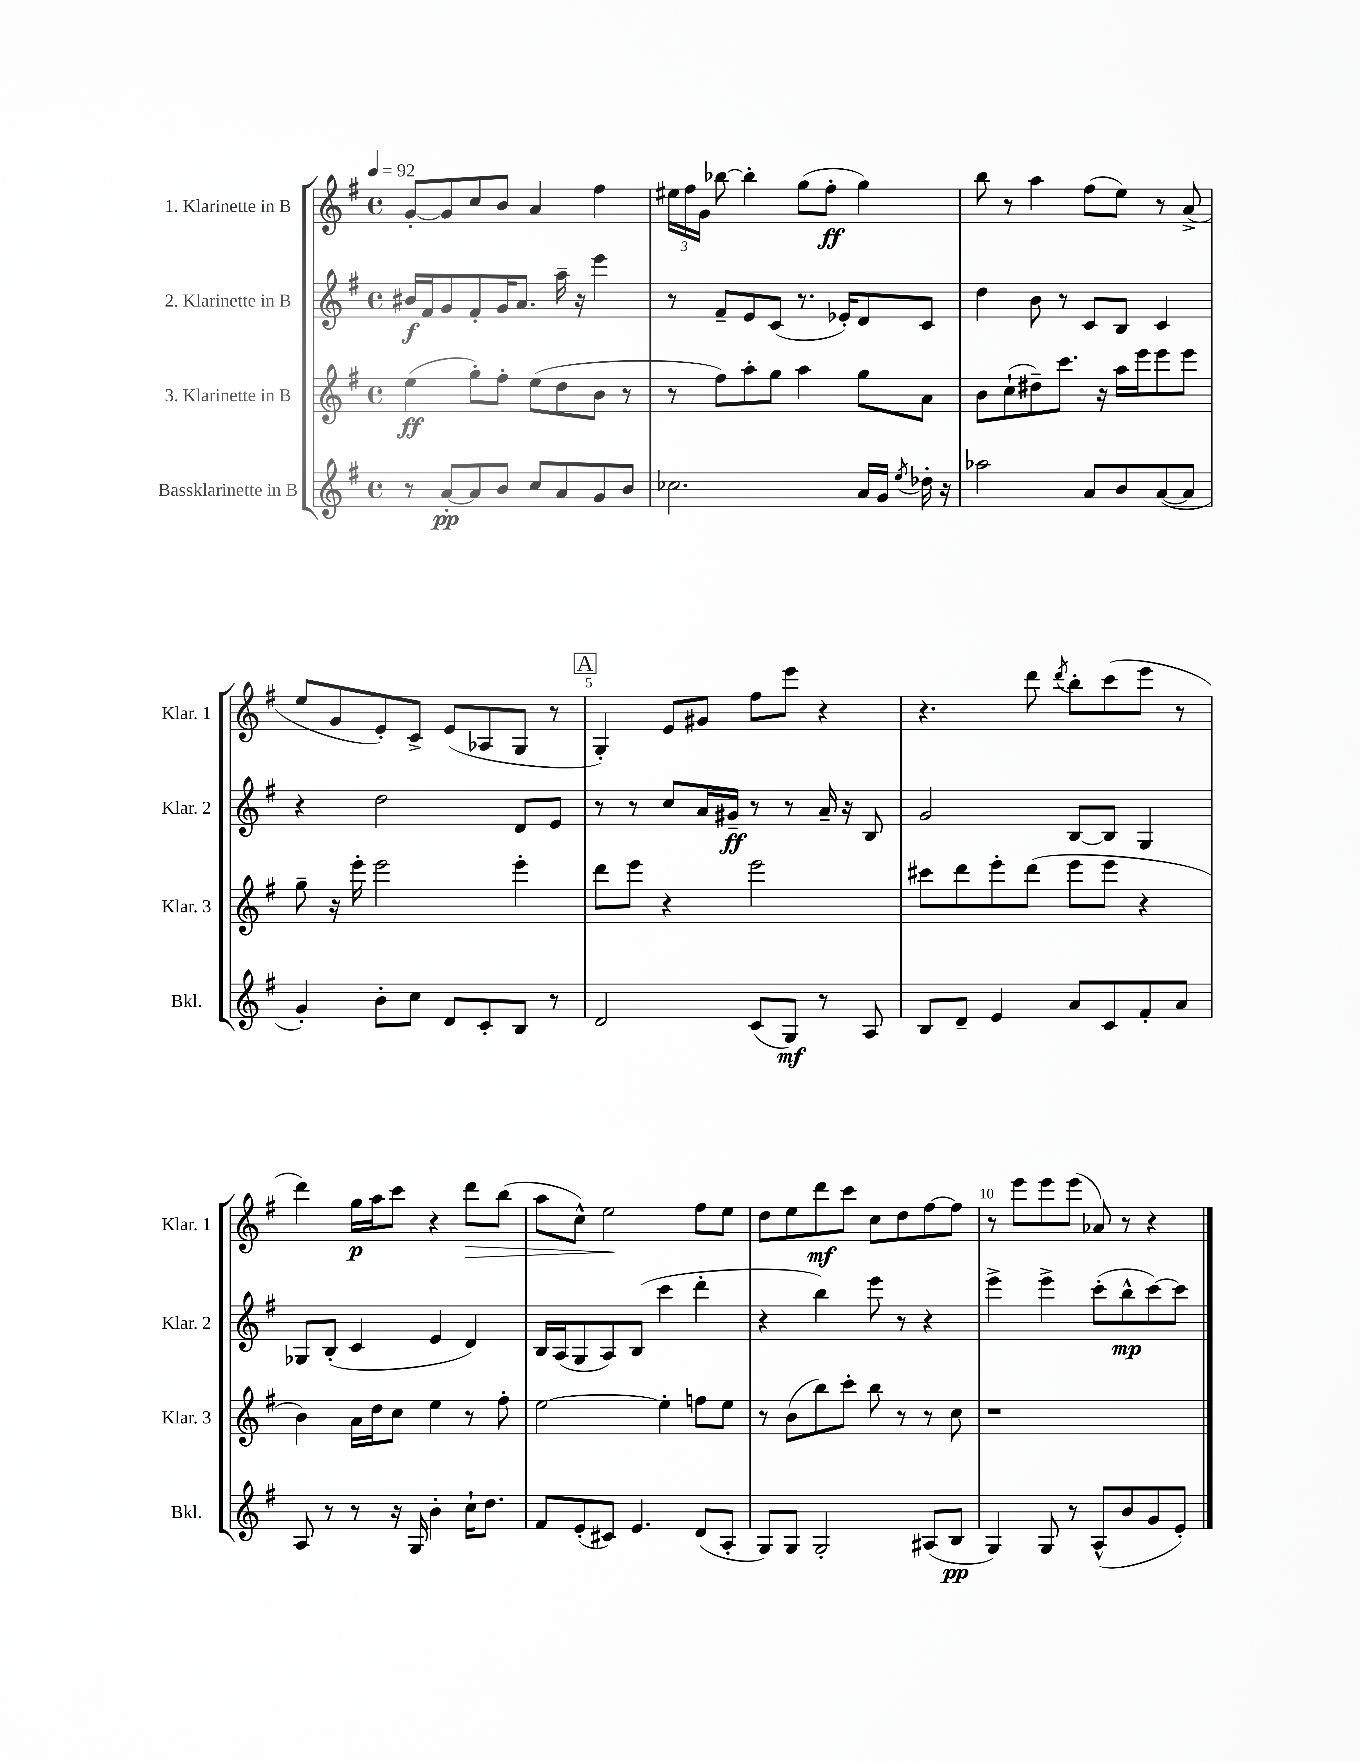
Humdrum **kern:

**kern	**dynam	**kern	**dynam	**kern	**dynam	**kern	**dynam
*part4	*part4	*part3	*part3	*part2	*part2	*part1	*part1
*staff4	*staff4	*staff3	*staff3	*staff2	*staff2	*staff1	*staff1
*I"Bassklarinette in B	*	*I"3. Klarinette in B	*	*I"2. Klarinette in B	*	*I"1. Klarinette in B	*
*I'Bkl.	*	*I'Klar. 3	*	*I'Klar. 2	*	*I'Klar. 1	*
*clefG2	*	*clefG2	*	*clefG2	*	*clefG2	*
*k[f#]	*	*k[f#]	*	*k[f#]	*	*k[f#]	*
*M4/4	*	*M4/4	*	*M4/4	*	*M4/4	*
*met(c)	*	*met(c)	*	*met(c)	*	*met(c)	*
*MM92	*	*MM92	*	*MM92	*	*MM92	*
=1	=1	=1	=1	=1	=1	=1	=1
8r	.	(4ee\	ff	16b#X/LL	f	[8g'/L	.
.	.	.	.	16f#/J	.	.	.
[8a'/L	pp	.	.	8g/	.	8g/]	.
8a/]	.	8gg'\L)	.	8f#'/	.	8cc/	.
8b/J	.	8ff#'\J	.	16g/K	.	8b/J	.
.	.	.	.	8.a/J	.	.	.
8cc/L	.	(8ee\L	.	.	.	4a/	.
8a/	.	8dd\	.	16aa~\	.	.	.
.	.	.	.	16r	.	.	.
8g/	.	8b\J	.	4eee\	.	4ff#\	.
8b/J	.	8r	.	.	.	.	.
=2	=2	=2	=2	=2	=2	=2	=2
2.cc-X\	.	8r	.	8r	.	24ee#X\LL	.
.	.	.	.	.	.	24ff#\	.
.	.	.	.	.	.	24g\JJ	.
.	.	8ff#\L)	.	8f#~/L	.	[8bb-X\	.
.	.	8aa'\	.	8e/	.	4bb-'\]	.
.	.	8gg\J	.	(8c/J	.	.	.
.	.	4aa\	.	8.r	.	(8gg\L	.
.	.	.	.	.	.	8ff#'\J	ff
.	.	.	.	16e-X'/KL)	.	.	.
16a/LL	.	8gg\L	.	8d/	.	4gg\)	.
16g/JJ	.	.	.	.	.	.	.
8qee/	.	.	.	.	.	.	.
16dd-X'\	.	8a\J	.	8c/J	.	.	.
16r	.	.	.	.	.	.	.
=3	=3	=3	=3	=3	=3	=3	=3
2aa-X\	.	8b\L	.	4dd\	.	8bb\	.
.	.	(8cc`\	.	.	.	8r	.
.	.	8dd#X~\)	.	8b\	.	4aa\	.
.	.	8.ccc\J	.	8r	.	.	.
8a/L	.	.	.	8c/L	.	(8ff#\L	.
.	.	16r	.	.	.	.	.
8b/	.	16aa\LL	.	8B/J	.	8ee\J)	.
.	.	16eee\J	.	.	.	.	.
([8a/	.	8eee\	.	4c/	.	8r	.
8a/J]	.	8eee\J	.	.	.	(8a^/	.
!!LO:LB:g=z
=4	=4	=4	=4	=4	=4	=4	=4
4g'/)	.	8gg~\	.	4r	.	8ee/L	.
.	.	16r	.	.	.	8g/	.
.	.	16eee'\	.	.	.	.	.
8b'\L	.	2eee\	.	2dd\	.	8e'/)	.
8cc\J	.	.	.	.	.	8c^/J	.
8d/L	.	.	.	.	.	(8e/L	.
8c'/	.	.	.	.	.	8A-X/	.
8B/J	.	4eee'\	.	8d/L	.	8G/J	.
8r	.	.	.	8e/J	.	8r	.
!!LO:REH:place=s1:t=A
=5	=5	=5	=5	=5	=5	=5	=5
2d/	.	8ddd\L	.	8r	.	4G'/)	.
.	.	8eee\J	.	8r	.	.	.
.	.	4r	.	8cc/L	.	8e/L	.
.	.	.	.	16a/L	.	8g#X/J	.
.	.	.	.	16g#X~/JJ	ff	.	.
(8c/L	.	2eee\	.	8r	.	8ff#\L	.
8G/J)	mf	.	.	8r	.	8eee\J	.
8r	.	.	.	16a~/	.	4r	.
.	.	.	.	16r	.	.	.
8A/	.	.	.	8B/	.	.	.
=6	=6	=6	=6	=6	=6	=6	=6
8B/L	.	8ccc#X\L	.	2g/	.	4.r	.
8d~/J	.	8ddd\	.	.	.	.	.
4e/	.	8eee'\	.	.	.	.	.
.	.	(8ddd\J	.	.	.	8ddd\	.
.	.	.	.	.	.	8qddd/	.
8a/L	.	8eee\L	.	[8B/L	.	8bb'\L	.
8c/	.	8eee\J	.	8B/J]	.	(8ccc\	.
8f#'/	.	4r	.	4G/	.	8eee\J	.
8a/J	.	.	.	.	.	8r	.
!!LO:LB:g=z
=7	=7	=7	=7	=7	=7	=7	=7
8A/	.	4b\)	.	8G-X/L	.	4ddd\)	.
8r	.	.	.	(8B'/J	.	.	.
8r	.	16a\LL	.	4c/	.	16gg\LL	p
.	.	16dd\J	.	.	.	16aa\J	.
16r	.	8cc\J	.	.	.	8ccc\J	.
16G/	.	.	.	.	.	.	.
4b'\	.	4ee\	.	4e/	.	4r	.
!	!	!	!	!	!	!	!LO:HP:b
16cc`\KL	.	8r	.	4d/)	.	8ddd\L	>
8.dd\J	.	.	.	.	.	.	.
.	.	8ff#'\	.	.	.	(8bb\J	.
=8	=8	=8	=8	=8	=8	=8	=8
8f#/L	.	[2ee\	.	16B/LL	.	8aa\L	.
.	.	.	.	(16A/J	.	.	.
(8e'/	.	.	.	8G/	.	8cc^^\J)	.
8c#X/J)	.	.	.	8A/)	.	2ee\	.
4.e/	.	.	.	(8B/J	.	.	.
.	.	4ee'\]	.	4ccc\	.	.	.
(8d/L	.	8ffn\L	.	4ddd'\	.	8ff#\L	]
8A'/J	.	8ee\J	.	.	.	8ee\J	.
=9	=9	=9	=9	=9	=9	=9	=9
8G/L)	.	8r	.	4r	.	8dd\L	.
8G/J	.	(8b\L	.	.	.	8ee\	.
2G'/	.	8bb\)	.	4bb\)	.	8ddd\	mf
.	.	8ccc'\J	.	.	.	8ccc\J	.
.	.	8bb\	.	8eee\	.	8cc\L	.
.	.	8r	.	8r	.	8dd\	.
(8A#X/L	.	8r	.	4r	.	[8ff#\	.
8B/J	pp	8cc\	.	.	.	8ff#\J]	.
=10	=10	=10	=10	=10	=10	=10	=10
4G/)	.	1r	.	4eee^\	.	8r	.
.	.	.	.	.	.	8eee\L	.
8G/	.	.	.	4eee^\	.	8eee\	.
8r	.	.	.	.	.	(8eee\J	.
(8A^^/L	.	.	.	(8ccc'\L	.	8a-X/)	.
8b/	.	.	.	8bb^^\	mp	8r	.
8g/	.	.	.	[8ccc\)	.	4r	.
8e'/J)	.	.	.	8ccc\J]	.	.	.
==	==	==	==	==	==	==	==
*-	*-	*-	*-	*-	*-	*-	*-
